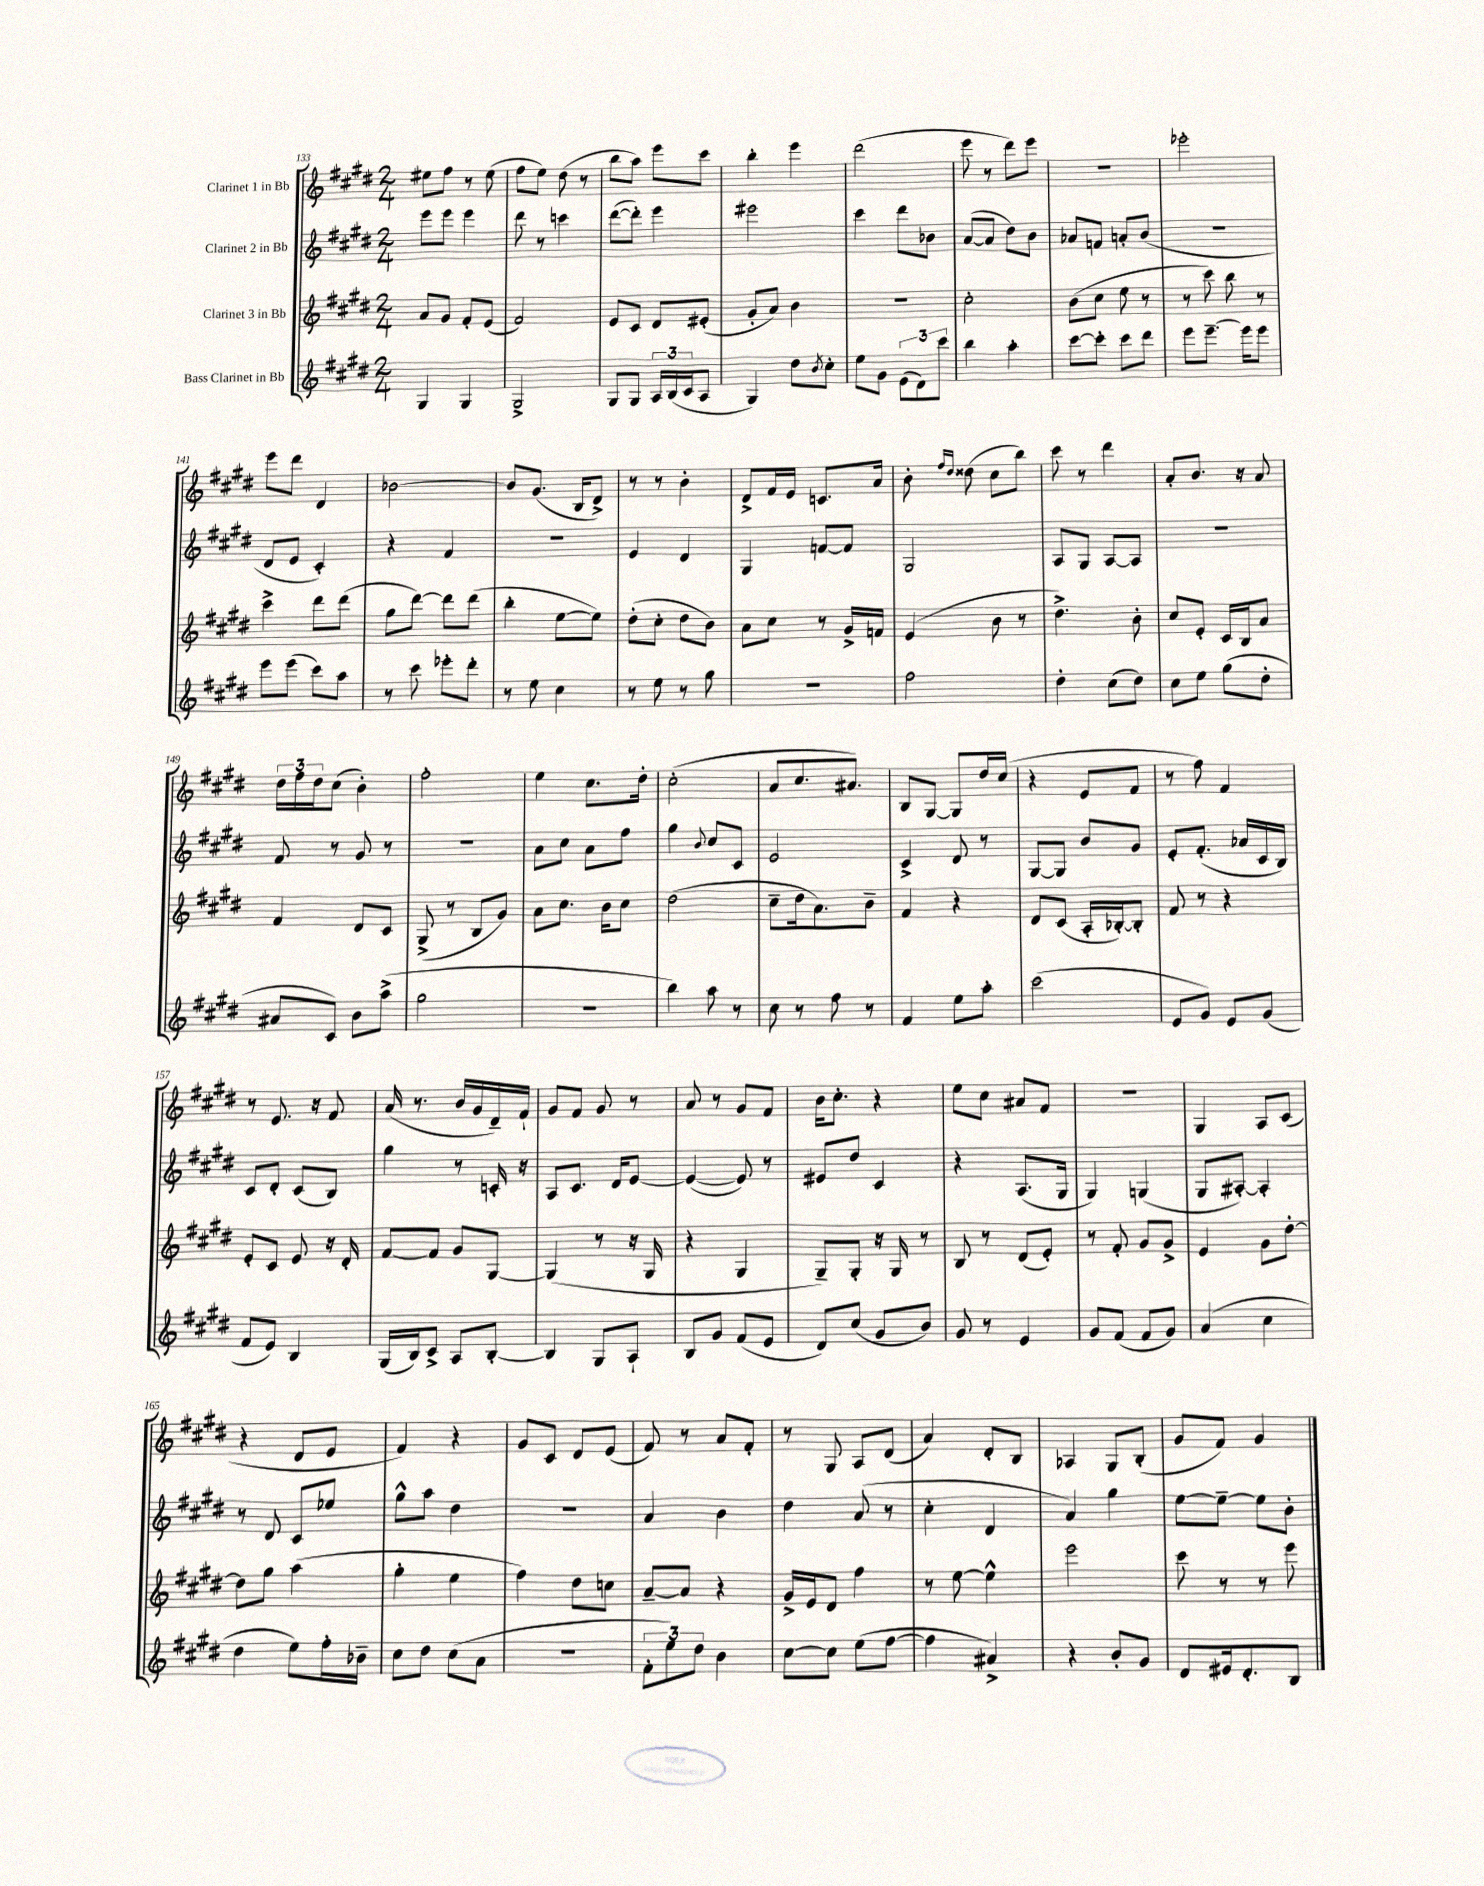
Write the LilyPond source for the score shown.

<<
\new StaffGroup <<
\new Staff = "s0" \with { instrumentName = "Clarinet 1 in Bb" } {
    \clef treble \key e \major \numericTimeSignature \time 2/4
    eis''8 fis''8 r8 eis''8( |
    fis''8 e''8) dis''8( r8 |
    b''8 a''8) e'''8 cis'''8 |
    b''4-. e'''4 |
    dis'''2( |
    e'''8 r8 dis'''8) e'''8 |
    R2 |
    ees'''2-. |
    e'''8 dis'''8 dis'4 |
    bes'2~ |
    bes'8 gis'8.( b16 dis'8->) |
    r8 r8 b'4-. |
    dis'8-> fis'16 e'16 c'8. a'16 |
    b'8-. \grace { fis''16 dis''16 } disis''8( cis''8 b''8) |
    cis'''8 r8 dis'''4 |
    a'8-. b'8. r16 a'8 |
    \tuplet 3/2 { dis''16 fis''16 dis''16 } cis''8( b'4-.) |
    fis''2-. |
    e''4 cis''8. dis''16-. |
    cis''2-.( |
    a'8 cis''8. ais'8.) |
    b8 gis8~ gis8 dis''16 cis''16( |
    r4 e'8 fis'8 |
    r8 fis''8) fis'4 |
    r8 e'8. r16 fis'8 |
    a'16( r8. b'16 gis'16 dis'16--) fis'16-! |
    gis'8 fis'8 gis'8 r8 |
    a'8 r8 gis'8 fis'8 |
    b'16 cis''8.-. r4 |
    e''8 cis''8 ais'8 fis'8 |
    R2 |
    gis4 a8 cis'8( |
    r4 dis'8 e'8 |
    fis'4) r4 |
    gis'8 cis'8 dis'8 e'8( |
    fis'8) r8 a'8 fis'8-. |
    r8 gis8 a8 dis'8( |
    a'4) dis'8-. b8 |
    aes4 gis8 b8-.( |
    gis'8 fis'8) gis'4 \bar "|." |
}
\new Staff = "s1" \with { instrumentName = "Clarinet 2 in Bb" } {
    \clef treble \key e \major \numericTimeSignature \time 2/4
    e'''8 e'''8 e'''4 |
    dis'''8 r8 c'''4 |
    dis'''8~( dis'''8-.) e'''4 |
    eis'''2 |
    cis'''4 dis'''8 bes'8 |
    a'8~( a'8 dis''8) b'8 |
    aes'8 f'8 a'8-. b'8( |
    R2 |
    dis'8 e'8 cis'4-.) |
    r4 fis'4 |
    R2 |
    e'4 dis'4 |
    gis4 f'8~ f'8 |
    gis2 |
    a8 gis8 a8~ a8 |
    R2 |
    fis'8 r8 gis'8 r8 |
    R2 |
    a'8 cis''8 a'8 fis''8 |
    gis''4 \appoggiatura { b'8 } cis''8 cis'8 |
    e'2 |
    cis'4-> dis'8 r8 |
    gis8~ gis8 b'8 gis'8 |
    e'8-. fis'8.-.( aes'16 cis'16 b16) |
    cis'8 dis'8-. cis'8( b8) |
    gis''4 r8 c'16-. r16 |
    a8 cis'8. dis'16 e'8~ |
    e'4~( e'8) r8 |
    eis'8 dis''8 cis'4 |
    r4 a8.( gis16 |
    gis4) g4( |
    gis8 ais8~-.) ais4-. |
    r8 dis'8 cis'8 ees''8 |
    gis''8-^ a''8 dis''4 |
    r2 |
    a'4 b'4 |
    dis''4 a'8( r8 |
    cis''4-. dis'4 |
    a'4) gis''4 |
    e''8~ e''8~-- e''8 b'8-. \bar "|." |
}
\new Staff = "s2" \with { instrumentName = "Clarinet 3 in Bb" } {
    \clef treble \key e \major \numericTimeSignature \time 2/4
    a'8 gis'8 fis'8-. e'8( |
    fis'2) |
    e'8 cis'8 dis'8 eis'8-.( |
    gis'8-. a'8) b'4 |
    r2 |
    cis''2-. |
    b'8( cis''8 e''8 r8 |
    r8 cis'''8) b''8 r8 |
    cis'''4-> dis'''8 dis'''8( |
    gis''8 dis'''8~) dis'''8 dis'''8( |
    b''4-. e''8~ e''8) |
    dis''8-.( cis''8-. dis''8 b'8) |
    a'8 cis''8 r8 gis'16-> f'16 |
    e'4( b'8 r8 |
    dis''4.->) b'8-. |
    cis''8 e'8-. cis'16 b16 a'8 |
    fis'4 dis'8 cis'8 |
    gis8->( r8 b8 gis'8) |
    a'8 cis''8. b'16 cis''8 |
    dis''2( |
    cis''8-- dis''16 a'8.) b'8-- |
    fis'4 r4 |
    dis'8 cis'8( a16-. bes16~-.) bes8-. |
    fis'8 r8 r4 |
    e'8-. cis'8 e'8 r16 dis'16-. |
    fis'8~ fis'8 gis'8 gis8~ |
    gis4( r8 r16 gis16 |
    r4 gis4 |
    gis8--) gis8-. r16 gis16 r8 |
    b8 r8 dis'8( e'8-.) |
    r8 fis'8-. gis'8 gis'8-> |
    e'4 gis'8 dis''8~-. |
    dis''8 gis''8 a''4( |
    gis''4-. e''4 |
    fis''4) dis''8 c''8 |
    a'8~-- a'8 r4 |
    gis'16-> e'16 dis'8 fis''4 |
    r8 e''8~ e''4-^ |
    e'''2 |
    cis'''8 r8 r8 e'''8 \bar "|." |
}
\new Staff = "s3" \with { instrumentName = "Bass Clarinet in Bb" } {
    \clef treble \key e \major \numericTimeSignature \time 2/4
    gis4 gis4 |
    gis2-> |
    gis8 gis8 \tuplet 3/2 { a16 b16( cis'16 } a8 |
    gis4) dis''8 \acciaccatura { b'8 } cis''8-. |
    e''8 gis'8 \tuplet 3/2 { e'8( dis'8) cis'''8 } |
    b''4 a''4-. |
    cis'''8~ cis'''8-. cis'''8 dis'''8 |
    e'''8 e'''8.~-- e'''16 e'''8 |
    e'''8 e'''8( cis'''8) a''8 |
    r8 cis'''8 ees'''8-. dis'''8-. |
    r8 e''8 cis''4 |
    r8 e''8 r8 gis''8 |
    r2 |
    fis''2 |
    dis''4-. cis''8( dis''8) |
    cis''8 e''8 gis''8( dis''8-. |
    ais'8 cis'8) b'8 a''8->( |
    gis''2 |
    R2 |
    b''4) a''8 r8 |
    cis''8 r8 fis''8 r8 |
    fis'4 e''8 a''8-. |
    cis'''2( |
    e'8 gis'8) e'8 gis'8( |
    fis'8 e'8) b4 |
    gis16( b16) cis'8-> a8 b8~-. |
    b4 gis8 a8-! |
    b8 gis'8 fis'8( e'8 |
    dis'8) cis''8( gis'8 b'8) |
    gis'8 r8 e'4 |
    gis'8 fis'8( fis'8 gis'8) |
    a'4( cis''4 |
    dis''4 e''8) fis''16-. bes'16-- |
    cis''8 dis''8 cis''8( a'8 |
    r2 |
    \tuplet 3/2 { fis'8-. e''8) dis''8 } b'4 |
    cis''8~ cis''8 e''8( fis''8~ |
    fis''4 ais'4->) |
    r4 b'8-. gis'8 |
    dis'8 eis'16 dis'8.-. b8 \bar "|." |
}
>>
>>
\layout { \context { \Score currentBarNumber = #133 } }
